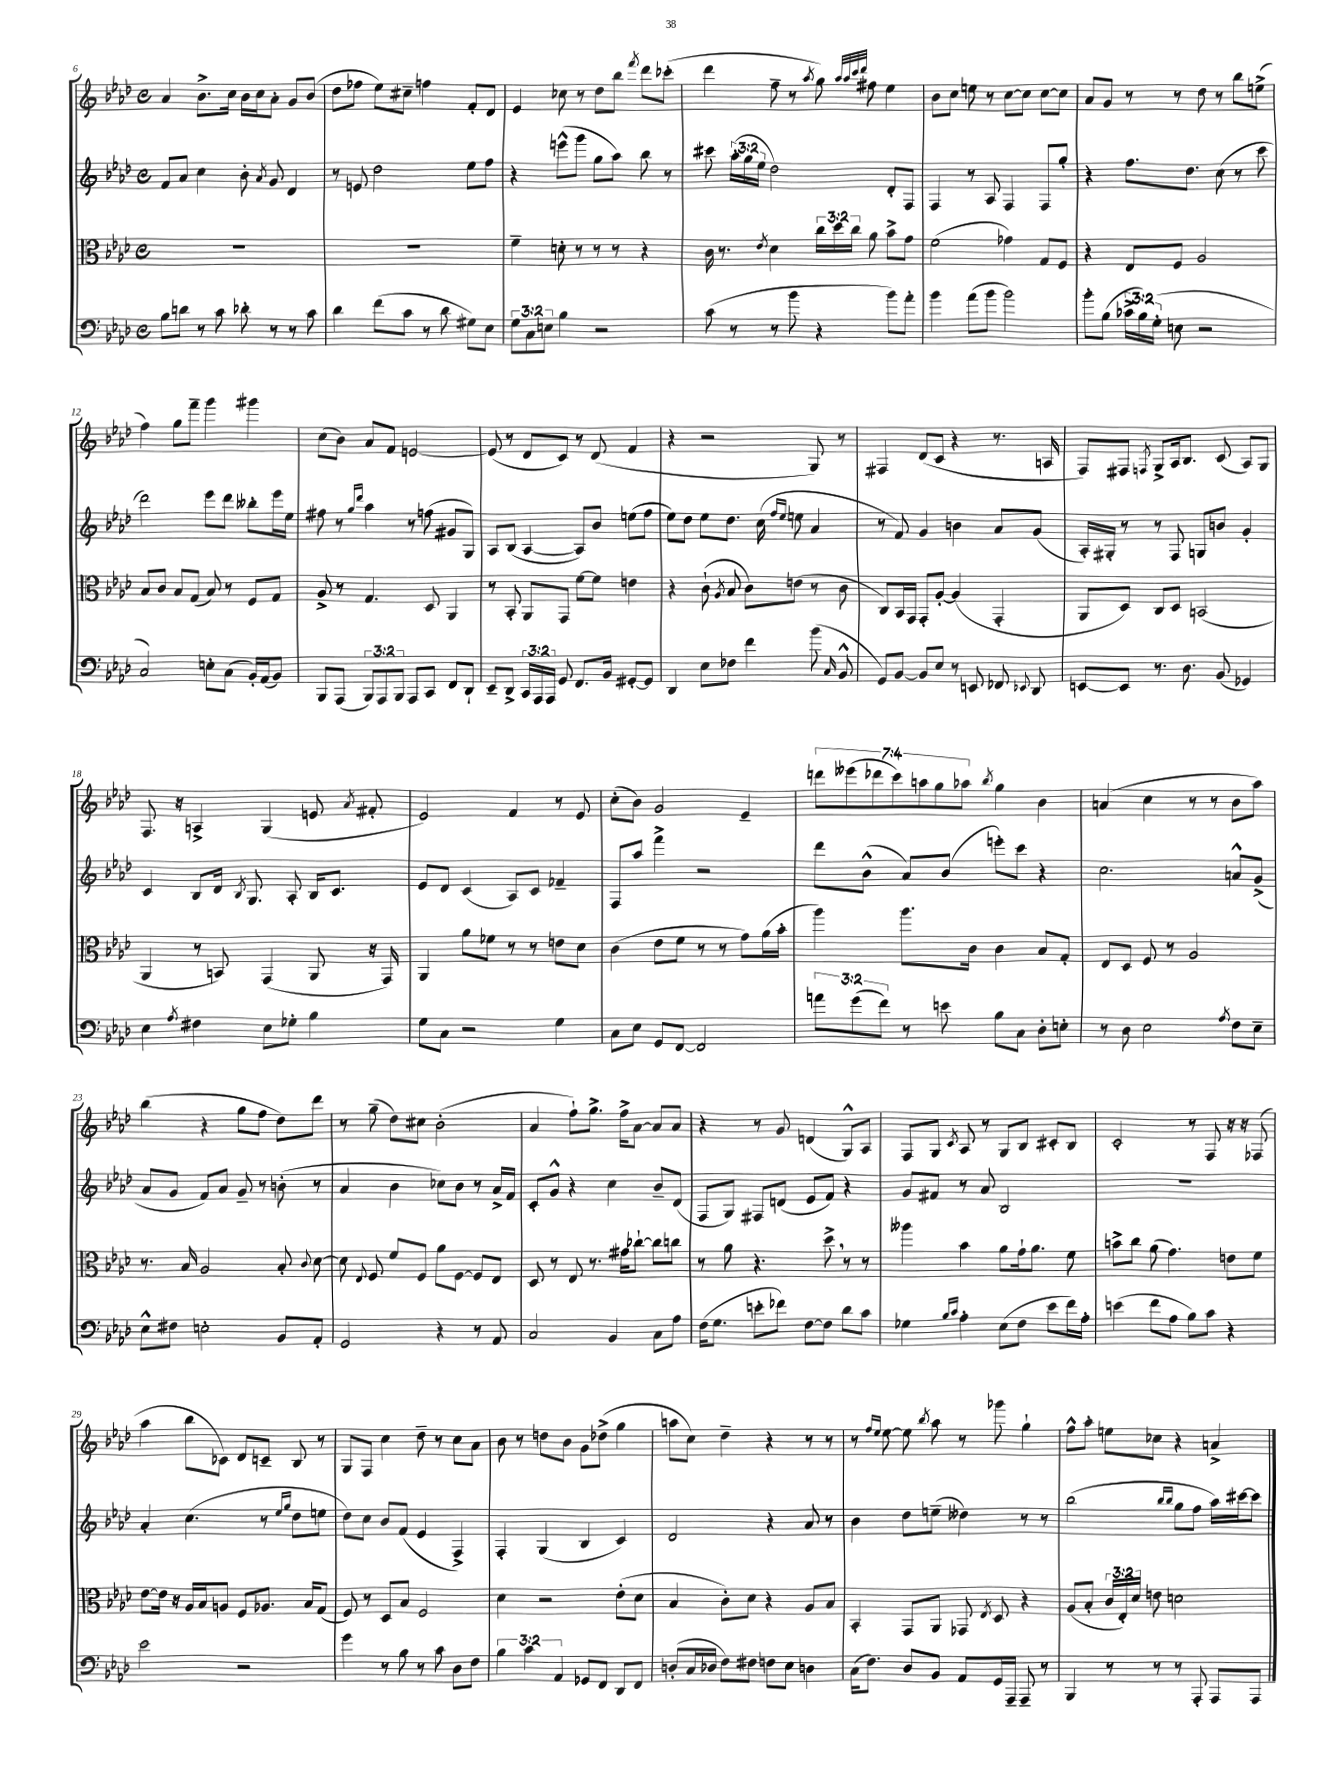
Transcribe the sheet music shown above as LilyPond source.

<<
\new StaffGroup <<
\new Staff = "s0" {
    \clef treble \key aes \major \defaultTimeSignature \time 4/4 \override Staff.TupletNumber.text = #tuplet-number::calc-fraction-text
    \autoBeamOff aes'4 bes'8.[-> c''16] bes'16[ c''16 aes'8]-. g'8[ bes'8]( |
    des''8[ fes''8] ees''8[) cis''8]-- f''4 f'8[-. des'8] |
    ees'4 ces''8 r8 des''8[ bes''8] \acciaccatura { f'''8 } des'''8[ ces'''8]-.( |
    des'''4 f''8-- r8 \acciaccatura { aes''8 } g''8) \grace { aes''32[ aes''32 c'''32 des'''32] } fis''8 ees''4 |
    bes'8[ c''8] e''8 r8 c''8[~ c''8] c''8[~ c''8] |
    aes'8[ g'8] r8 r8 des''8 r8 bes''8[ e''8]->( |
    f''4) g''8[ f'''8]-- g'''4 gis'''4 |
    c''8[( bes'8]) aes'8[ f'8] e'2~ |
    e'8( r8 des'8[ c'8]) r8 des'8( f'4 |
    r4 r2 g8) r8 |
    fis4 des'8[( c'8] r4 r8. a16 |
    f8[) fis8] \acciaccatura { f8 } g8[-> aes16 bes8.] c'8( aes8[) g8] |
    f8. r16 a4-> g4( e'8 \acciaccatura { aes'8 } fis'8-. |
    ees'2) f'4 r8 ees'8 |
    c''8[-.( bes'8]) g'2 ees'4-- |
    \tuplet 7/4 { d'''8[ eeses'''8( des'''8 c'''8) a''8 g''8 aes''8] } \acciaccatura { bes''8 } g''4 bes'4 |
    a'4( c''4 r8 r8 bes'8[ aes''8]) |
    bes''4( r4 g''8[ f''8] des''8[) des'''8] |
    r8 g''8--( des''8[) cis''8] bes'2-.( |
    aes'4 f''8[-!) g''8.]-> f''16[-> aes'8]~ aes'8[ aes'8] |
    r4 r8 g'8 d'4( g8[-^) aes8] |
    f8[ g8] \acciaccatura { c'8 } aes8 r8 g8[ bes8] cis'8[-. bes8] |
    c'2-. r8 f8 r16 r16 fes8( |
    aes''4 bes''8[ ces'8]) des'8[ c'8]-- bes8 r8 |
    g8[ f8] c''4 des''8-- r8 c''8[ aes'8] |
    bes'8 r8 d''8[ bes'8] g'8[ des''8]->( g''4 |
    a''8[ c''8]) des''4-- r4 r8 r8 |
    r8 \grace { f''16[ ees''16] } ees''8~ ees''8 \acciaccatura { bes''8 } aes''8 r8 ges'''8 g''4-! |
    f''8[-^ aes''8]-. e''8[ ces''8] r4 a'4-> \bar "|." |
}
\new Staff = "s1" {
    \clef treble \key aes \major \defaultTimeSignature \time 4/4 \override Staff.TupletNumber.text = #tuplet-number::calc-fraction-text
    \autoBeamOff f'8[ aes'8] c''4 bes'8-. \acciaccatura { aes'8 } g'8 des'4 |
    r8 e'8 des''2 ees''8[ f''8] |
    r4 e'''8[-^( g'''8] g''8[ aes''8]) bes''8 r8 |
    cis'''8 \tuplet 3/2 { aes''16[-.( g''16 ees''16] } des''2) des'8[-. f8] |
    f4 r8 aes8 f4 f8[ g''8]-. |
    r4 f''8.[ des''8.] c''8( r8 c'''8 |
    des'''2) ees'''8[ des'''8] beses''8[-. ees'''16 ees''16] |
    fis''8 r8 \grace { g''16[ des'''16] } aes''4 r8 f''8( gis'8[ g8]) |
    aes8[ bes8]( aes4~ aes8[) bes'8] e''8[( f''8] |
    ees''8[) des''8] ees''8[ des''8.] c''16( \grace { f''16[ ees''16] } e''8 aes'4 |
    r8 f'8) g'4 b'4 aes'8[ g'8]( |
    aes16[-.) gis16]-. r8 r8 f8 g8[ b'8] g'4-. |
    c'4 bes8[ des'16] \acciaccatura { bes8 } g8. aes8-. bes16[ c'8.] |
    ees'8[ des'8] c'4( aes8[) c'8] fes'4-- |
    f8[ aes''8] f'''4-> r2 |
    des'''8[ bes'8]-^( aes'8[) bes'8]( e'''8[-.) c'''8] r4 |
    c''2. a'8[-^ g'8]->( |
    aes'8[ g'8] f'8[) aes'8] g'8-- r8 b'8-.( r8 |
    aes'4 bes'4 ces''8[) bes'8] r8 aes'16[-> f'16] |
    c'8[-. g'8]-^ r4 c''4 bes'8[-- des'8]( |
    f8[ g8]) fis8[ d'8]( ees'8[ f'8]) r4 |
    g'8[ fis'8] r8 aes'8 bes2 |
    R1 |
    aes'4-. c''4.( r8 \grace { ees''16[ g''16] } des''8[ e''8] |
    des''8[) c''8] bes'8[ f'8]( ees'4 f4->) |
    f4-. g4( bes4 c'4) |
    des'2 r4 aes'8 r8 |
    bes'4 des''8[ e''8]--( deses''4) r8 r8 |
    bes''2( \grace { bes''16[ bes''16] } g''8[ f''8] aes''16[) cis'''16~ cis'''8] \bar "|." |
}
\new Staff = "s2" {
    \clef alto \key aes \major \defaultTimeSignature \time 4/4 \override Staff.TupletNumber.text = #tuplet-number::calc-fraction-text
    \autoBeamOff R1 |
    R1 |
    f'4-- d'8-. r8 r8 r8 r4 |
    c'16 r8. \acciaccatura { ees'8 } des'4 \tuplet 3/2 { c''16[ des''16 c''16] } aes'8 bes'8[-> g'8] |
    f'2( ges'4) g8[ f8] |
    r4 ees8[ f8] aes2 |
    bes8[ c'8] bes8[ g8]( bes8) r8 f8[ g8] |
    aes8-> r8 g4. des8 aes,4 |
    r8 bes,8-. aes,8[ g,8] f'8[~ f'8] e'4 |
    r4 c'8-!( \acciaccatura { aes8 } bes8 c'8[) e'8]( r8 c'8 |
    c8[) bes,16 g,16] g,8[-. aes8]~-. aes4( g,4-. |
    aes,8[ des8]) c8[ des8] b,2( |
    aes,4 r8 b,8) g,4( aes,8 r16 g,16) |
    aes,4 aes'8[ fes'8] r8 r8 e'8[ des'8] |
    c'4( ees'8[ f'8] r8 r8 g'8[) aes'16( bes'16]-. |
    aes''4) aes''8.[ c'16] c'4 bes8[ g8]-. |
    ees8[ des8] f8 r8 aes2 |
    r8. bes16 aes2 bes8-. \appoggiatura { c'8 } des'8~ |
    des'8 \appoggiatura { ees8 } f8 f'8[ f8] aes'8[ f8]~ f8[ ees8] |
    des8 r8 ees8 r8. gis'16[ ces''8]~-! ces''8[ c''8] |
    r8 aes'8 r4. des''8-> \breathe r8 r8 |
    aeses''4 bes'4 aes'8[ g'16-! aes'8.] f'8 |
    b'8[-> c''8] aes'8( g'4.) e'8[ f'8] |
    ees'8[~ ees'16] r16 aes16[ bes16 a8] f8[ aes8.] bes16[ g8]( |
    f8) r8 des8[ bes8] f2 |
    des'4 r2 ees'8[-.( des'8] |
    bes4 c'8[-.) des'8] r4 aes8[ bes8] |
    bes,4-. g,8[ aes,8] ges,8 \acciaccatura { ees8 } des8 r4 |
    aes8[( bes8]-. \tuplet 3/2 { c'16[ ees16-.) des'16] } e'8 d'2 \bar "|." |
}
\new Staff = "s3" {
    \clef bass \key aes \major \defaultTimeSignature \time 4/4 \override Staff.TupletNumber.text = #tuplet-number::calc-fraction-text
    \autoBeamOff bes8[ d'8] r8 c'8 des'8-. r8 r8 c'8 |
    des'4 f'8[( c'8] r8 des'8 gis8[) ees8] |
    \tuplet 3/2 { g8[ c8 e8] } bes4 r2 |
    c'8( r8 r8 bes'8 r4 bes'8[) aes'8]-. |
    bes'4 aes'8[( bes'8] bes'2) |
    bes'8[-. bes8]( \tuplet 3/2 { ces'16[-> bes16) g16]-.( } e8 r2 |
    c2) e8[-. c8]( bes,16[-.) aes,16( bes,8]) |
    bes,,8[ aes,,8]( \tuplet 3/2 { bes,,8[) aes,,8 bes,,8] } aes,,8[ c,8] f,8[ des,8]-! |
    ees,8[-- des,8]-> \tuplet 3/2 { c,16[ aes,,16 aes,,16] } g,8 f,8.[ bes,16] gis,8[~-. gis,8] |
    des,4 ees8[ fes8] f'4 bes'8( \grace { c16 } bes,8-^ |
    g,8[) bes,8]~ bes,8[ ees8] r8 e,8 fes,8 \appoggiatura { ees,8 } des,8 |
    e,8[~ e,8] r8. des8. bes,8( ges,4) |
    ees4 \acciaccatura { aes8 } fis4 ees8[ ges8]-. bes4 |
    g8[ c8] r2 g4 |
    c8[ ees8] g,8[ f,8]~ f,2 |
    \tuplet 3/2 { a'8[ g'8( f'8]) } r8 e'8 bes8[ c8] des8[-. e8]-. |
    r8 des8 ees2 \acciaccatura { aes8 } f8[ ees8]-- |
    ees8[-^ fis8] e2-. bes,8[ aes,8]-. |
    g,2 r4 r8 aes,8 |
    c2 bes,4 c8[ aes8] |
    f16[( g8.] e'8[-. fes'8]) f8[~ f8] des'8[ c'8] |
    ges4 \grace { bes16[ c'16] } aes4-. ees8[( f8] ees'8[ f'16) aes16]-. |
    e'4( f'8[ aes8] bes8[) c'8] r4 |
    ees'2 r2 |
    g'4 r8 bes8 r8 c'8 des8[ f8] |
    \tuplet 3/2 { bes4 c'4 aes,4 } ges,8[ f,8] des,8[ f,8] |
    d8[-.( c16 des16] f8[) fis8] f8[ ees8] d4 |
    c16[( f8.]) des8[ bes,8] aes,8[ g,16 aes,,16]-- aes,,8-- r8 |
    bes,,4 r8 r8 r8 aes,,8-. aes,,8[ aes,,8] \bar "|." |
}
>>
>>
\layout { \context { \Score currentBarNumber = #6 } }
